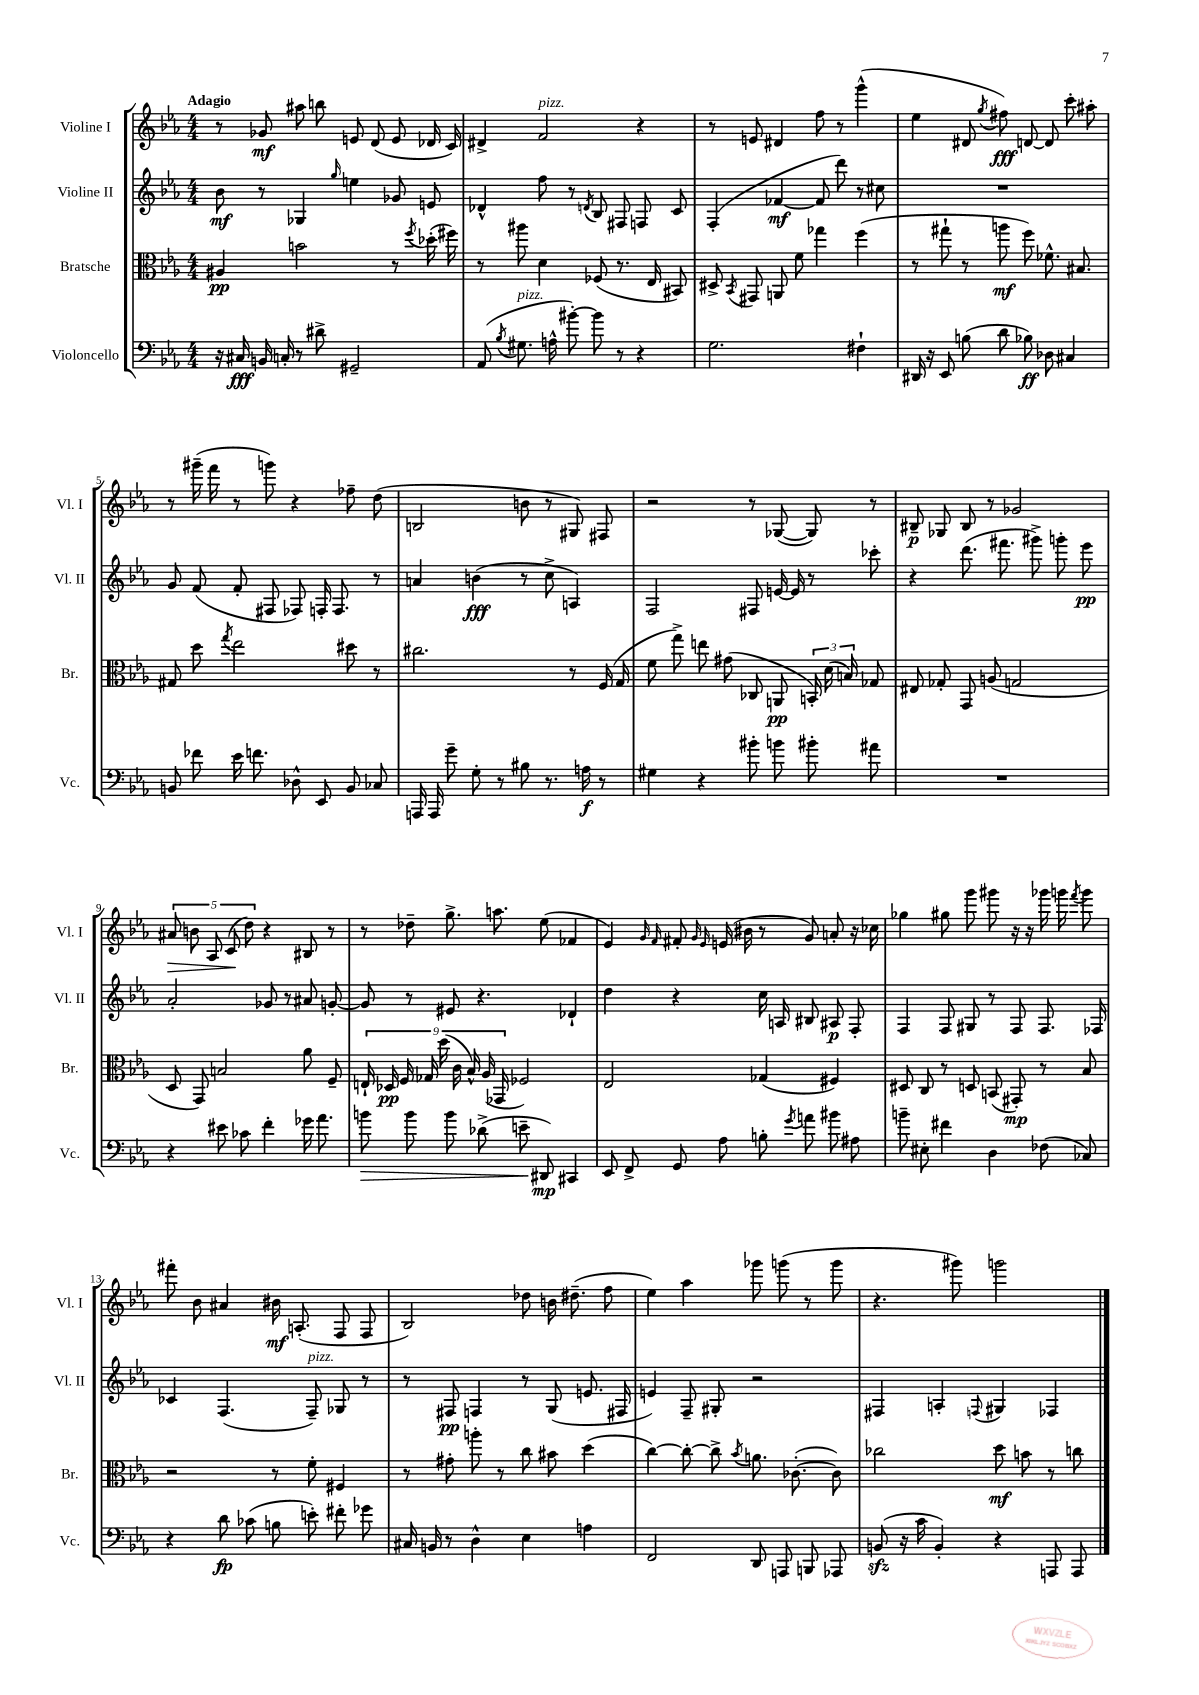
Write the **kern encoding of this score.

**kern	**dynam	**kern	**dynam	**kern	**dynam	**kern	**dynam
*part4	*part4	*part3	*part3	*part2	*part2	*part1	*part1
*staff4	*staff4	*staff3	*staff3	*staff2	*staff2	*staff1	*staff1
*I"Violoncello	*	*I"Bratsche	*	*I"Violine II	*	*I"Violine I	*
*I'Vc.	*	*I'Br.	*	*I'Vl. II	*	*I'Vl. I	*
*clefF4	*	*clefC3	*	*clefG2	*	*clefG2	*
*k[b-e-a-]	*	*k[b-e-a-]	*	*k[b-e-a-]	*	*k[b-e-a-]	*
*M4/4	*	*M4/4	*	*M4/4	*	*M4/4	*
=1	=1	=1	=1	=1	=1	=1	=1
!	!	!	!	!	!	!LO:TX:a:B:t=Adagio	!
16r	.	4A#X/	pp	8b-\	mf	8r	.
16C#X/	fff	.	.	.	.	.	.
16BBn/	.	.	.	8r	.	8g-X/	mf
16Cn'/	.	.	.	.	.	.	.
8r	.	2bn\	.	4G-X/	.	8aa#X\	.
8d#X^\	.	.	.	.	.	8bbn\	.
.	.	.	.	16qqgg/	.	.	.
2GG#X~/	.	.	.	4een\	.	8en/	.
.	.	.	.	.	.	(8d/	.
.	.	8r	.	8g-X/	.	8e/	.
.	.	8qff/	.	.	.	.	.
.	.	(16dd-X'\	.	8en/	.	16d-X/	.
.	.	16ff#X\)	.	.	.	16c/)	.
=2	=2	=2	=2	=2	=2	=2	=2
(8AA-/	.	8r	.	4d-X^^/	.	4d#X^/	.
8qB-/	.	.	.	.	.	.	.
!LO:TX:a:i:t=pizz.	!	!	!	!	!	!	!
8.G#X\	.	8aa#X\	.	.	.	.	.
!	!	!	!	!	!	!LO:TX:a:i:t=pizz.	!
.	.	4d\	.	8ff\	.	2f/	.
16An^^\	.	.	.	.	.	.	.
[8b#X'\)	.	.	.	8r	.	.	.
.	.	.	.	8qdn/	.	.	.
8b#\]	.	(8F-X/	.	8B-/	.	.	.
8r	.	8.r	.	8F#X/	.	.	.
4r	.	.	.	8Fn/	.	4r	.
.	.	16E-/	.	.	.	.	.
.	.	8BB#X/)	.	8c/	.	.	.
=3	=3	=3	=3	=3	=3	=3	=3
2.G\	.	8D#X^/	.	(4F'/	.	8r	.
.	.	8qBB-/	.	.	.	.	.
.	.	8GG#X/	.	.	.	8en/	.
.	.	8AAn/	.	[4f-X/	mf	4d#X/	.
.	.	8f\	.	.	.	.	.
.	.	4gg-X\	.	8f-/]	.	8ff\	.
.	.	.	.	8ddd\)	.	8r	.
4F#X`\	.	(4ff\	.	8r	.	(4ggg^^\	.
.	.	.	.	8cc#X\	.	.	.
=4	=4	=4	=4	=4	=4	=4	=4
16DD#X/	.	8r	.	1r	.	4ee-\	.
16r	.	.	.	.	.	.	.
8EE-/	.	8gg#X`\	.	.	.	.	.
(8Bn\	.	8r	.	.	.	8d#X/	.
.	.	.	.	.	.	8qgg/	.
8d\	.	8aan\	mf	.	.	8ff#X\)	fff
8B-X\)	ff	8ff\)	.	.	.	[8dn/	.
8D-X\	.	8.f-X^^\	.	.	.	8d/]	.
4C#X/	.	.	.	.	.	8ccc'\	.
.	.	8.B#X/	.	.	.	.	.
.	.	.	.	.	.	8aa#X'\	.
!!LO:LB:g=z
=5	=5	=5	=5	=5	=5	=5	=5
8BBn/	.	8G#X/	.	8g/	.	8r	.
8f-X\	.	8dd\	.	(8f/	.	(16ggg#X~\	.
.	.	.	.	.	.	16fff\	.
.	.	8qgg/	.	.	.	.	.
16e-\	.	2ee-\	.	8f'/	.	8r	.
8.fn\	.	.	.	.	.	.	.
.	.	.	.	8F#X/	.	8gggn\)	.
8D-X^^\	.	.	.	8F-X/)	.	4r	.
8EE-/	.	.	.	16Fn'/	.	.	.
.	.	.	.	8.F/	.	.	.
8BB/	.	8dd#X\	.	.	.	8ff-X~\	.
8C-X/	.	8r	.	8r	.	(8dd\	.
=6	=6	=6	=6	=6	=6	=6	=6
16AAAn/	.	2.cc#X\	.	4an/	.	2Bn/	.
16AAA/	.	.	.	.	.	.	.
8g~\	.	.	.	.	.	.	.
8G'\	.	.	.	(4bn\	fff	.	.
8r	.	.	.	.	.	.	.
8B#X\	.	.	.	8r	.	8bn\	.
8.r	.	.	.	8cc^\	.	8r	.
.	.	8r	.	4An/)	.	8G#X/)	.
16An\	f	.	.	.	.	.	.
8r	.	(16F/	.	.	.	8F#X/	.
.	.	16G/	.	.	.	.	.
=7	=7	=7	=7	=7	=7	=7	=7
4G#X\	.	8f\	.	2F/	.	2r	.
.	.	8gg^\)	.	.	.	.	.
4r	.	8een\	.	.	.	.	.
.	.	(8g#X\	.	.	.	.	.
8b#X'\	.	8C-X/	.	8F#X/	.	8r	.
8bn\	.	8AAn/	pp	[16en/	.	([8G-X/	.
.	.	.	.	16e/]	.	.	.
8b#X'\	.	24BBn'/)	.	8r	.	8G-/])	.
.	.	(24d\	.	.	.	.	.
.	.	24Bn/)	.	.	.	.	.
8a#X\	.	8G-X/	.	8ccc-X'\	.	8r	.
=8	=8	=8	=8	=8	=8	=8	=8
1r	.	8E#X/	.	4r	.	8B#X~/	p
.	.	8G-X'/	.	.	.	8G-X/	.
.	.	8GG/	.	(8.ddd\	.	8B#/	.
.	.	(8An/	.	.	.	8r	.
.	.	.	.	8.fff#X\	.	.	.
.	.	2Gn/	.	.	.	2g-X/	.
.	.	.	.	8ggg#X^\)	.	.	.
.	.	.	.	8gggn'\	.	.	.
.	.	.	.	8eee-\	pp	.	.
!!LO:LB:g=z
=9	=9	=9	=9	=9	=9	=9	=9
!	!	!	!	!	!	!	!LO:HP:b
4r	.	8D/	.	2a-'/	.	10a#X/	>
.	.	.	.	.	.	10bn\	.
.	.	8GG/)	.	.	.	.	.
.	.	.	.	.	.	10A-/	.
8e#X\	.	2Bn/	.	.	.	.	.
.	.	.	.	.	.	(10c/	.
8c-X\	.	.	.	.	.	.	.
.	.	.	.	.	.	10dd\)	]
4f'\	.	.	.	8g-X/	.	4r	.
.	.	.	.	8r	.	.	.
16g-X\	.	8a-\	.	8a#X/	.	8B#X/	.
8.a-\	.	.	.	.	.	.	.
.	.	8F~/	.	[8gn'/	.	8r	.
=10	=10	=10	=10	=10	=10	=10	=10
!	!LO:HP:b	!	!	!	!	!	!
8bn\	>	18En`/	.	8g/]	.	8r	.
.	.	18D-X/	pp	.	.	.	.
.	.	18F/	.	.	.	.	.
8b\	.	.	.	8r	.	8dd-X~\	.
.	.	18G-X/	.	.	.	.	.
.	.	(18dd\	.	.	.	.	.
8b\	.	.	.	8e#X/	.	8.gg^\	.
.	.	18c\	.	.	.	.	.
.	.	18B-^^/)	.	.	.	.	.
(8d-X^\	.	.	.	4.r	.	.	.
.	.	(18A-/	.	.	.	.	.
.	.	.	.	.	.	8.aan\	.
.	.	18GG-X/	.	.	.	.	.
8en~\	.	2F-X/)	.	.	.	.	.
8DD#X/)	] mp	.	.	.	.	(8ee-\	.
4CC#X/	.	.	.	4d-X`/	.	4f-X/	.
=11	=11	=11	=11	=11	=11	=11	=11
8EE-/	.	2E-/	.	4dd\	.	4e-/)	.
8FF^/	.	.	.	.	.	.	.
.	.	.	.	.	.	16qqg/	.
.	.	.	.	.	.	16qqf/	.
8GG/	.	.	.	4r	.	8f#X'/	.
.	.	.	.	.	.	16qqg/	.
.	.	.	.	.	.	16qqe-/	.
8A-\	.	.	.	.	.	(16en/	.
.	.	.	.	.	.	16b#X\	.
8Bn'\	.	(4G-X/	.	16cc\	.	8r	.
.	.	.	.	16An/	.	.	.
8qg/	.	.	.	.	.	.	.
8an\	.	.	.	8B#X/	.	8g/)	.
8b#X\	.	4F#X/)	.	8A#X/	p	8an'/	.
8A#X\	.	.	.	8F'/	.	16r	.
.	.	.	.	.	.	16cc-X\	.
=12	=12	=12	=12	=12	=12	=12	=12
8bn~\	.	8D#X/	.	4F/	.	4gg-X\	.
8E#X'\	.	8C/	.	.	.	.	.
4f#X\	.	8r	.	8F/	.	8gg#X\	.
.	.	8Dn/	.	8G#X/	.	8ggg\	.
4D\	.	(8BBn/	.	8r	.	8ggg#X\	.
.	.	8GG#X'/)	mp	8F/	.	16r	.
.	.	.	.	.	.	16r	.
(8F-X\	.	8r	.	8.F/	.	16ggg-X\	.
.	.	.	.	.	.	16gggn\	.
.	.	.	.	.	.	8qfff/	.
8C-X/)	.	8B-/	.	.	.	8ggg\	.
.	.	.	.	16F-X/	.	.	.
!!LO:LB:g=z
=13	=13	=13	=13	=13	=13	=13	=13
4r	.	2r	.	4c-X/	.	8fff#X'\	.
.	.	.	.	.	.	8b-\	.
8d\	fp	.	.	(4.F/	.	4a#X/	.
(8c-X\	.	.	.	.	.	.	.
8Bn\	.	8r	.	.	.	16b#X\	mf
.	.	.	.	.	.	(8.An'/	.
!	!	!	!	!LO:TX:a:i:t=pizz.	!	!	!
8en'\)	.	8f'\	.	8F~/)	.	.	.
8f#X'\	.	4F#X/	.	8G-X/	.	8F/	.
8g-X\	.	.	.	8r	.	8F/	.
=14	=14	=14	=14	=14	=14	=14	=14
16C#X/	.	8r	.	8r	.	2B-/)	.
16BBn/	.	.	.	.	.	.	.
8r	.	8g#X'\	.	8F#X/	pp	.	.
4D^^\	.	8aan'\	.	4Fn/	.	.	.
.	.	8r	.	.	.	.	.
4E-\	.	8cc\	.	8r	.	8dd-X\	.
.	.	8b#X\	.	(8G/	.	16bn\	.
.	.	.	.	.	.	(8.dd#X~\	.
4An\	.	(4dd\	.	8.en/	.	.	.
.	.	.	.	.	.	8ff\	.
.	.	.	.	16F#X/	.	.	.
=15	=15	=15	=15	=15	=15	=15	=15
2FF/	.	[4cc\)	.	4en/)	.	4ee-\)	.
.	.	8cc'\_	.	8F~/	.	4aa-\	.
.	.	8cc^\]	.	8G#X'/	.	.	.
.	.	8qb-/	.	.	.	.	.
8DD/	.	8.an\	.	2r	.	8ggg-X\	.
8AAAn/	.	.	.	.	.	(8gggn\	.
.	.	([8.c-X'\	.	.	.	.	.
8BBBn/	.	.	.	.	.	8r	.
8AAA-X/	.	8c-\])	.	.	.	8ggg\	.
=16	=16	=16	=16	=16	=16	=16	=16
(8BBnzz/	.	2cc-X\	.	4F#X/	.	4.r	.
16r	.	.	.	.	.	.	.
16c\	.	.	.	.	.	.	.
4BB'/)	.	.	.	4An'/	.	.	.
.	.	.	.	.	.	8ggg#X\)	.
.	.	.	.	8qqFn/	.	.	.
4r	.	8dd\	mf	4G#X/	.	2gggn\	.
.	.	8bn\	.	.	.	.	.
8AAAn/	.	8r	.	4F-X/	.	.	.
8AAA/	.	8ccn\	.	.	.	.	.
==	==	==	==	==	==	==	==
*-	*-	*-	*-	*-	*-	*-	*-
